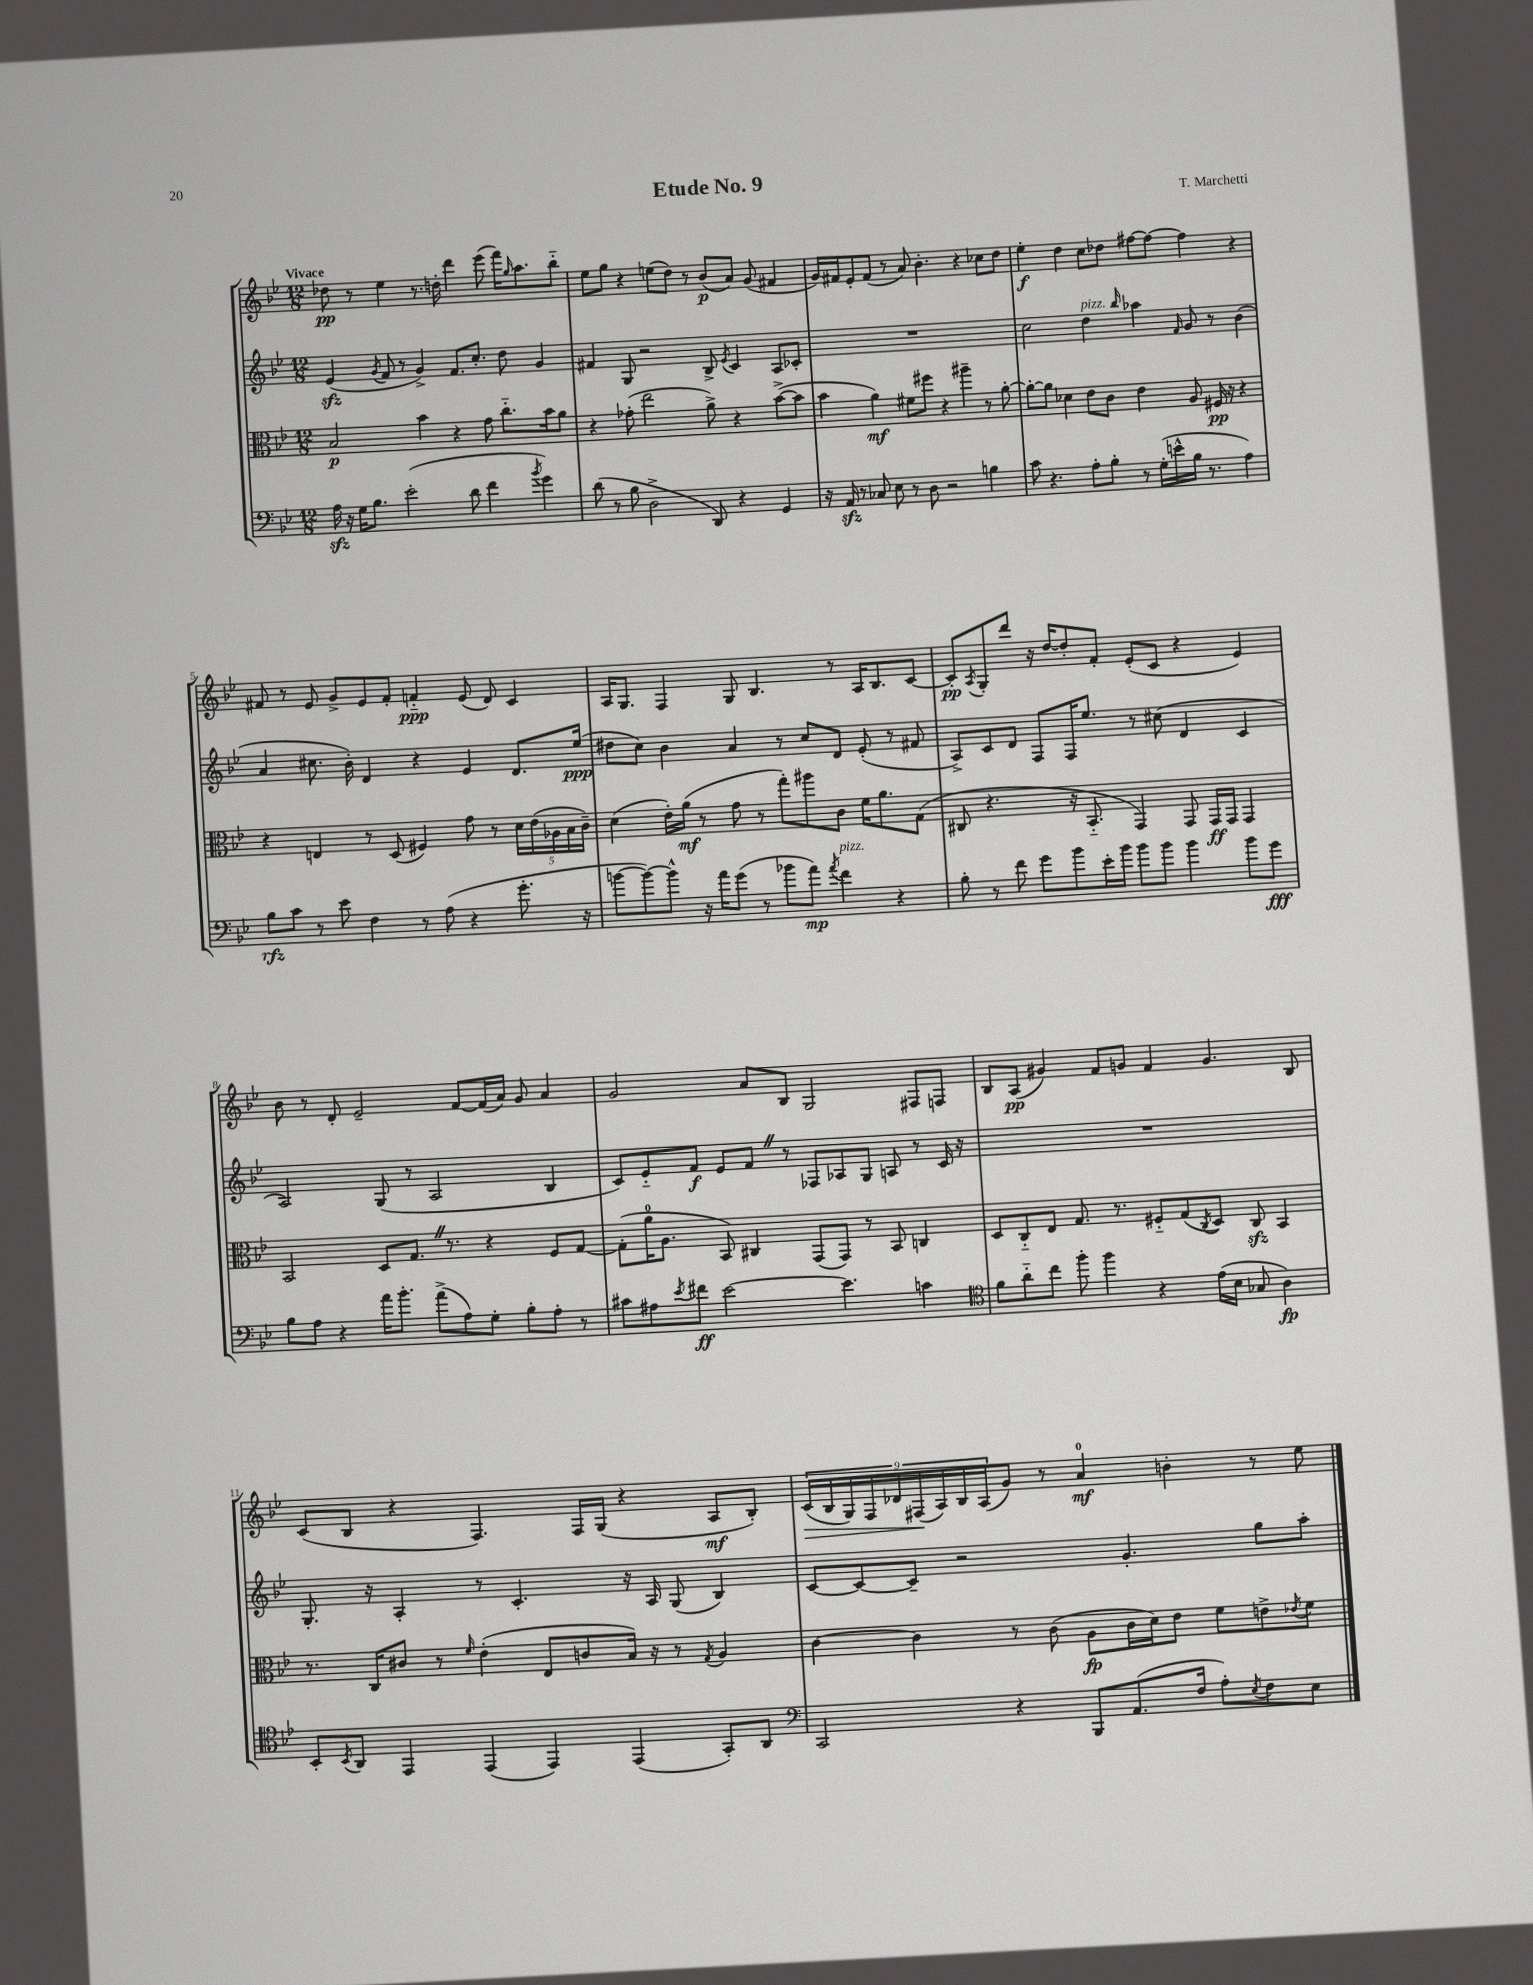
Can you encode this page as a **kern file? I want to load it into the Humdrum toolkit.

**kern	**kern	**kern	**kern
*staff4	*staff3	*staff2	*staff1
*clefF4	*clefC3	*clefG2	*clefG2
*k[b-e-]	*k[b-e-]	*k[b-e-]	*k[b-e-]
*M12/8	*M12/8	*M12/8	*M12/8
16A	2B-	(4e-	8dd-
16r	.	.	.
16G	.	.	8r
8.B-	.	.	.
.	.	8qg	.
.	.	8f	4ee-
(2e-'	.	8r	.
.	4b-	4g^)	8.r
.	.	.	16dd'
.	4r	8.f	4ddd
8d	.	.	.
.	.	8.cc'	.
4f	8g	.	(8eee-
.	8.cc'~	8dd	16fff)
.	.	.	16qqgg
.	.	.	8.aa
8qb-	.	.	.
4g)	.	4g	.
.	16b-	.	.
.	8a	.	8bb-'~
=	=	=	=
(8d	4r	4f#	8ee-
8r	.	.	8gg
8B-	(8g-'	8G	4r
2D^	2ee-	2r	.
.	.	.	(8ee
.	.	.	8dd)
.	.	.	8r
8DD)	8a^)	8B-^	(8b-
.	.	8qe-	.
4r	4r	4c	8a)
.	.	.	(8g
4GG	([8b-^	8A	4f#
.	8b-]	8c-'	.
=	=	=	=
16r	4b-	1.r	16g)
16AA	.	.	16f#
8r	.	.	8e-'
8C-	4a)	.	(8f#
8E-	.	.	8r
8r	8f#	.	8a)
8D	8ff#	.	4.b-'
2r	4r	.	.
.	4aa#~	.	4r
4B	8r	.	8cc-
.	[8a'	.	8dd
=	=	=	=
8c	8a'_	2cc	4ee-'
4.r	8a]	.	.
.	4d-	.	4dd
8A'	8e-	4dd	8cc
8B-'	8c	.	8dd-
.	.	16qqbb-	.
8r	4e-	4aa-	[8ff#
(16G'	.	.	8ff#_
16e^^	.	.	.
.	.	16qqf	.
16B-	8A	8g	4ff#]
8.r	.	.	.
.	16F#	8r	.
.	16r	.	.
4A)	4r	(4b-	4r
=	=	=	=
8B-	4r	4a	8f#
8c	.	.	8r
8r	4E	8.cc#	8e-
8e-	.	.	8g^
.	.	16b-')	.
4F	8r	4d	8e-
.	(8D	.	8f#'
8r	4F#)	4r	4f'~
(8A	.	.	.
4r	8g	4e-	(8e-
.	8r	.	8d)
8.g'	20d	8.d	4c
.	(20e-	.	.
.	20A-	.	.
.	20B-	.	.
16r	.	(16ee-	.
.	20c~)	.	.
=	=	=	=
[8b	(4d	8dd#	16A
.	.	.	8.G
8b_)	.	8cc)	.
8b^^]	16e-')	4b-	4F
.	(16a	.	.
16r	8r	.	.
16a	.	.	.
(8g	8g	4a	8G
8r	8r	.	4.B-
8b-	8gg')	8r	.
8a)	8aa#	8cc	.
8qa	.	.	.
4f	8c	8d	8r
.	16f	(8e-'	16A
.	8.a	.	8.B-
4r	.	8r	.
.	(8G	8f#	[8c
=	=	=	=
8B-'	8C#	8A^)	8c']
.	.	.	8qA
8r	4.r	8c	8G'
8f	.	8d	8ddd
8g	.	8F	16r
.	.	.	[16dd
8b-	16r	16F	8dd']
.	8.BB-'~	8.ee-	.
16e-'	.	.	8f'
16b-	.	.	.
8b-	4GG)	8r	(8e-'
8b-	.	(8cc#	8c
4b-	8GG	4d	4r
.	16GG	.	.
.	16GG	.	.
8b-	4GG	4c	4e-)
8g	.	.	.
=	=	=	=
8B-	2BB-	2A)	8b-
8A	.	.	8r
4r	.	.	8d'
.	.	.	2e-~
16a	8D	(8G	.
8.b-'	.	.	.
.	8.G	8r	.
(8a^	.	2A	.
.	8.r	.	.
8A)	.	.	[8f
8G'	4r	.	(16f]
.	.	.	16a)
8B-'	.	.	8g
8A'	8F	4B-	4a
8r	[8G	.	.
=	=	=	=
8c#	(8G']	8c)	2g
8A#	16a	8e-'~	.
.	8.A	.	.
8qe-	.	.	.
8f#	.	8f	.
[2e-	8BB-)	8e-	.
.	4C#	8f	8a
.	.	8r	8B-
.	(8GG	8F-	2G
4.e-]	8GG)	8A-	.
.	8r	8G	.
.	8BB-	8A	.
4c	4C	8r	8F#
.	.	16c	8F
.	.	16r	.
=	=	=	=
*clefC4	*	*	*
8f	8D	1.r	8B-
8a'~	8C'~	.	(8A
8cc	8E-	.	4g#)
8ff'	8.G	.	.
4ff	.	.	8f
.	8.r	.	.
.	.	.	8g
4r	8F#'~	.	4f
.	(8G	.	.
.	8qC	.	.
(16e-	8D)	.	4.g
16B-	.	.	.
8G-	8C	.	.
4A)	4BB-	.	.
.	.	.	8B-
=	=	=	=
8BB-'	8.r	8.G'	(8c
8qBB-	.	.	.
8AA	.	.	8B-
.	16C	16r	.
4EE-	8c#	4A'	4r
.	8r	.	.
.	16qqf	.	.
(4EE-	(4e-'	8r	4.F)
.	.	4.c'	.
4EE-)	8E-	.	.
.	8c	.	16F
.	.	.	(16G
(4EE-	16B-)	16r	4r
.	16r	16A	.
.	8r	(8G	.
.	8qG	.	.
8GG')	4A	4B-)	8A
8AA	.	.	8B-')
=	=	=	=
*clefF4	*	*	*
2CC	[4c	[8c	(18c
.	.	.	18B-
.	.	.	18G)
.	.	8c_	.
.	.	.	18F
.	.	.	18d-
.	4c]	8c~]	.
.	.	.	(18F#
.	.	.	18A)
.	.	2r	.
.	.	.	18B-
.	.	.	(18A
4r	8r	.	8g)
.	(8c	.	8r
8BBB-	8A	.	4a
(8.AA	16c	4.g'	.
.	16d)	.	.
.	8e-	.	4b'
16F	.	.	.
8A')	8f	.	.
8qE-	.	.	.
8F	8e^	8gg	8r
.	8qe-	.	.
8E-	8f	8aa'	8ee-
==	==	==	==
*-	*-	*-	*-
